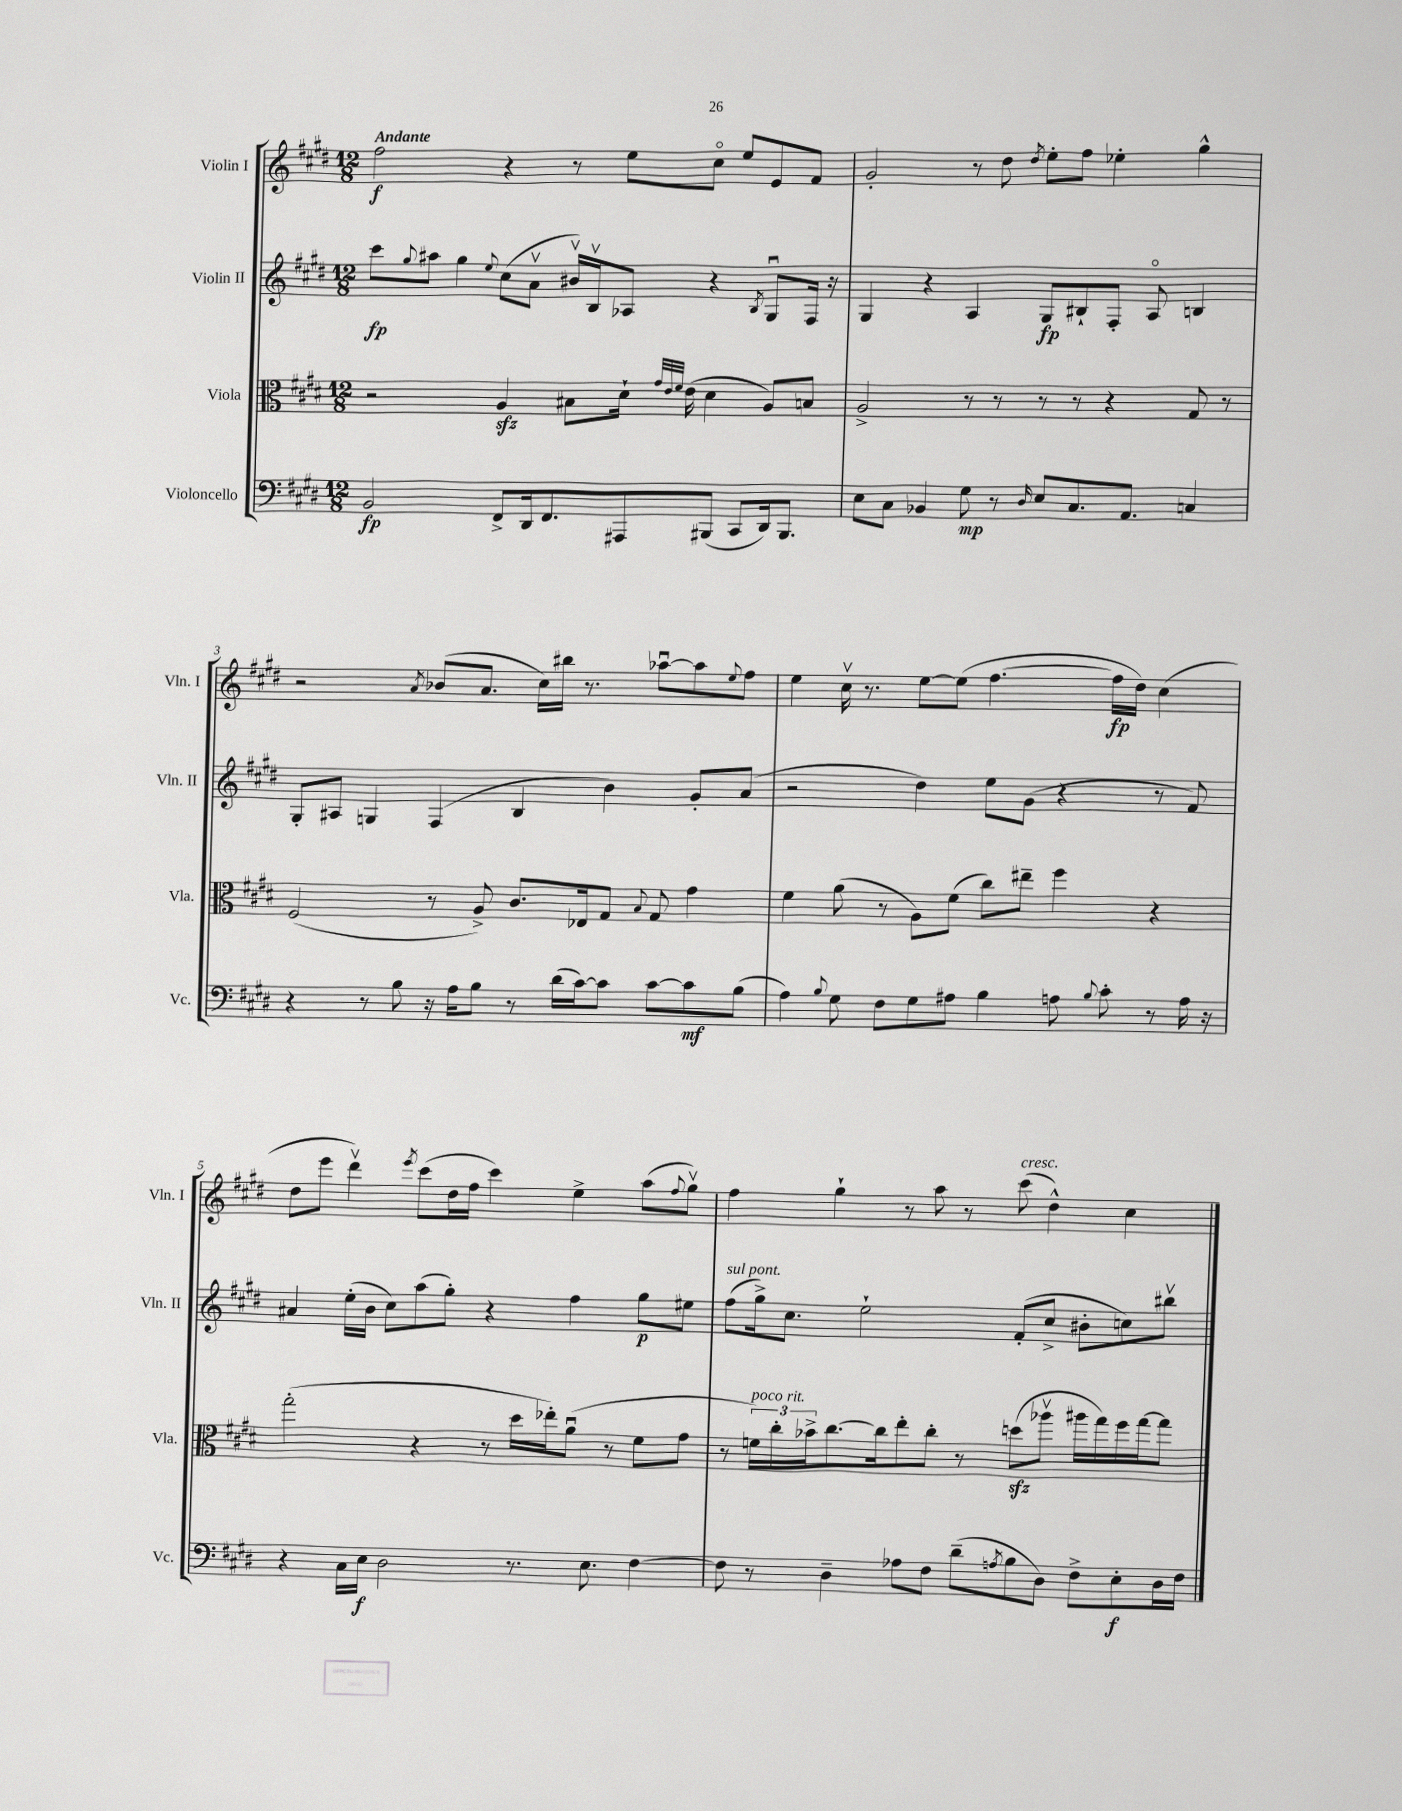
<<
\new StaffGroup <<
\new Staff = "s0" \with { instrumentName = "Violin I" shortInstrumentName = "Vln. I" } {
    \clef treble \key e \major \numericTimeSignature \time 12/8 \tempo "Andante"
    fis''2\f r4 r8 e''8 cis''8\flageolet e''8 e'8 fis'8 |
    gis'2-. r8 dis''8 \acciaccatura { dis''8 } e''8-. fis''8 ees''4-. gis''4-^ |
    r2 \acciaccatura { a'8 } bes'8( a'8. cis''16) bis''16 r8. aes''8~\downbow aes''8 \appoggiatura { e''8 } fis''8 |
    e''4 cis''16\upbow r8. e''8~ e''8( fis''4.~ fis''16\fp dis''16) cis''4( |
    dis''8 e'''8 dis'''4\upbow) \acciaccatura { e'''8 } cis'''8( dis''16 fis''16 cis'''4) e''4-> a''8( \appoggiatura { fis''8 } gis''8\upbow) |
    fis''4 gis''4-! r8 a''8 r8 cis'''8^\markup { \italic "cresc." }( dis''4-^) cis''4 \bar "|." |
}
\new Staff = "s1" \with { instrumentName = "Violin II" shortInstrumentName = "Vln. II" } {
    \clef treble \key e \major \numericTimeSignature \time 12/8
    cis'''8\fp \appoggiatura { gis''8 } ais''8 gis''4 \appoggiatura { e''8 } cis''8( a'8\upbow bis'16\upbow) b16\upbow aes8 r4 \acciaccatura { b8 } gis8\downbow fis16 r16 |
    gis4 r4 a4 gis8\fp bis8-! fis8-. a8\flageolet b4 |
    gis8-. ais8 g4 fis4( b4 b'4) gis'8-. a'8( |
    r2 dis''4) e''8 gis'8( r4 r8 fis'8) |
    ais'4 e''16-.( b'16 cis''8) a''8( gis''8-.) r4 fis''4 gis''8\p eis''8 |
    fis''8^\markup { \italic "sul pont." }( gis''16->) cis''8. e''2-! fis'8-.( cis''8-> bis'8-. c''8) bis''8\upbow \bar "|." |
}
\new Staff = "s2" \with { instrumentName = "Viola" shortInstrumentName = "Vla." } {
    \clef alto \key e \major \numericTimeSignature \time 12/8
    r2 a4\sfz bis8 dis'16-! \grace { gis'32 e'32 fis'32 } e'16( dis'4 a8) b8 |
    a2-> r8 r8 r8 r8 r4 gis8 r8 |
    fis2( r8 a8->) cis'8. ees16 gis8 \appoggiatura { b8 } gis8 gis'4 |
    fis'4 a'8( r8 a8) fis'8( cis''8) eis''8-- fis''4 r4 |
    gis''2-.( r4 r8 dis''16 ees''16-.) a'8\downbow( r8 fis'8 gis'8 |
    r8 \tuplet 3/2 { f'16^\markup { \italic "poco rit." }) cis''16-. bes'16-> } cis''8.~ cis''16 e''8-. cis''8-. r8 d''8\sfz( aes''8\upbow ais''16 gis''16) fis''16 gis''16~ gis''8 \bar "|." |
}
\new Staff = "s3" \with { instrumentName = "Violoncello" shortInstrumentName = "Vc." } {
    \clef bass \key e \major \numericTimeSignature \time 12/8
    b,2\fp fis,8-> dis,16 fis,8. ais,,8 bis,,8( cis,8 dis,16) bis,,8. |
    e8 cis8 bes,4 gis8\mp r8 \grace { dis16 } e8 cis8. a,8. c4 |
    r4 r8 b8 r16 a16 b8 r8 dis'16( cis'16~) cis'8 cis'8~ cis'8\mf b8( |
    a4) \appoggiatura { b8 } gis8 fis8 gis8 ais8 b4 a8 \appoggiatura { b8 } cis'8-. r8 a16 r16 |
    r4 cis16 e16\f dis2 r8. e8. fis4~ |
    fis8 r8 dis4-- aes8 fis8 dis'8--( \acciaccatura { a8 } b8 dis8) fis8-> e8-.\f dis16 fis16 \bar "|." |
}
>>
>>
